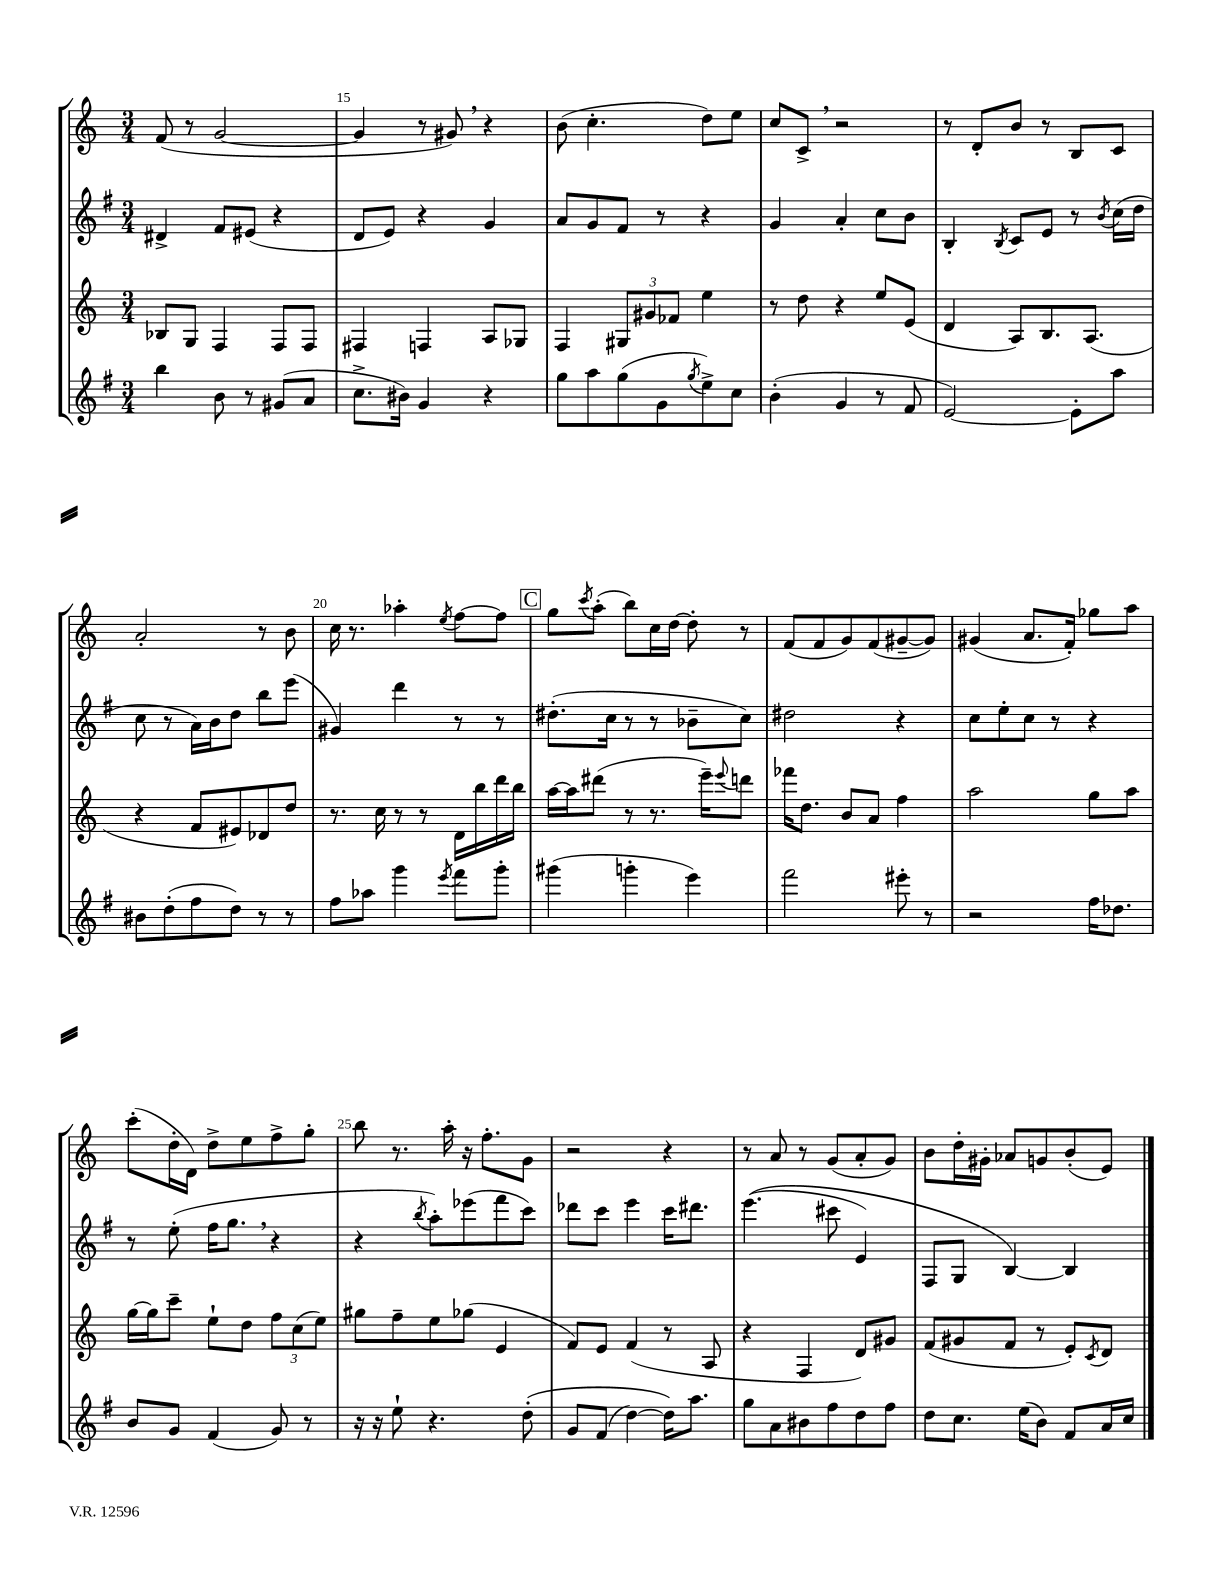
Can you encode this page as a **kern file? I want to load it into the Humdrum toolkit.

**kern	**kern	**kern	**kern
*staff4	*staff3	*staff2	*staff1
*clefG2	*clefG2	*clefG2	*clefG2
*k[f#]	*k[]	*k[f#]	*k[]
*M3/4	*M3/4	*M3/4	*M3/4
4bb	8B-	4d#^	(8f
.	8G	.	8r
8b	4F	8f#	[2g
8r	.	(8e#	.
(8g#	8F	4r	.
8a	8F	.	.
=	=	=	=
8.cc^	4F#	8d	4g]
.	.	8e)	.
16b#)	.	.	.
4g	4F	4r	8r
.	.	.	8g#)
4r	8A	4g	4r
.	8G-	.	.
=	=	=	=
8gg	4F	8a	(8b
8aa	.	8g	4.cc'
(8gg	12G#	8f#	.
.	12g#	.	.
8g	.	8r	.
.	12f-	.	.
8qgg	.	.	.
8ee^)	4ee	4r	8dd)
8cc	.	.	8ee
=	=	=	=
(4b'	8r	4g	8cc
.	8dd	.	8c^
4g	4r	4a'	2r
8r	8ee	8cc	.
8f#	(8e	8b	.
=	=	=	=
[2e)	4d	4B'	8r
.	.	.	8d'
.	.	8qB	.
.	8A)	8c	8b
.	8.B	8e	8r
8e']	.	8r	8B
.	(8.A	.	.
.	.	8qb	.
8aa	.	(16cc	8c
.	.	16dd	.
=	=	=	=
8b#	4r	8cc	2a'
(8dd'	.	8r	.
8ff#	8f	16a)	.
.	.	16b	.
8dd)	8e#)	8dd	.
8r	8d-	8bb	8r
8r	8dd	(8eee	8b
=	=	=	=
8ff#	8.r	4g#)	16cc
.	.	.	8.r
8aa-	.	.	.
.	16cc	.	.
4ggg	8r	4ddd	4aa-'
.	8r	.	.
8qeee	.	.	8qee
8fff#	16d	8r	[8ff
.	16bb	.	.
8ggg'	16ddd	8r	8ff]
.	16bb	.	.
=	=	=	=
(4ggg#	[16aa	(8.dd#'	8gg
.	16aa]	.	.
.	.	.	8qccc
.	(8ddd#	.	(8aa'
.	.	16cc	.
4ggg'	8r	8r	8bb)
.	8.r	8r	16cc
.	.	.	[16dd
4eee)	.	8b-~	8dd']
.	16eee~)	.	.
.	8qqeee	.	.
.	8ddd	8cc)	8r
=	=	=	=
2fff#	16fff-	2dd#	(8f
.	8.dd	.	.
.	.	.	8f
.	8b	.	8g)
.	8a	.	(8f
8eee#'	4ff	4r	[8g#~
8r	.	.	8g#])
=	=	=	=
2r	2aa	8cc	(4g#
.	.	8ee'	.
.	.	8cc	8.a
.	.	8r	.
.	.	.	16f')
16ff#	8gg	4r	8gg-
8.dd-	.	.	.
.	8aa	.	8aa
=	=	=	=
8b	[16gg	8r	(8ccc'
.	16gg]	.	.
8g	8ccc~	(8ee'	16dd'
.	.	.	16d)
(4f#	8ee`	16ff#	8dd^
.	.	8.gg	.
.	8dd	.	8ee
8g)	12ff	4r	8ff^
.	(12cc	.	.
8r	.	.	8gg'
.	12ee)	.	.
=	=	=	=
16r	8gg#	4r	8bb
16r	.	.	.
8ee`	8ff~	.	8.r
.	.	8qbb	.
4.r	8ee	8aa')	.
.	.	.	16aa'
.	(8gg-	(8eee-	16r
.	.	.	8.ff'
.	4e	8fff#	.
&(8dd'	.	8ccc)	8g
=	=	=	=
8g	8f)	8ddd-	2r
(8f#	8e	8ccc	.
[4dd)	(4f	4eee	.
16dd]&)	8r	16ccc	4r
8.aa	.	8.ddd#	.
.	8A	.	.
=	=	=	=
8gg	4r	&((4.eee	8r
8a	.	.	8a
8b#	4F	.	8r
8ff#	.	8ccc#	(8g
8dd	8d)	4e)	8a'
8ff#	8g#	.	8g)
=	=	=	=
8dd	(8f	8F#	8b
8.cc	8g#	8G	16dd'
.	.	.	16g#'
.	8f	[4B&)	8a-
(16ee	.	.	.
8b)	8r	.	8g
8f#	8e')	4B]	(8b'
.	8qc	.	.
16a	8d	.	8e)
16cc	.	.	.
==	==	==	==
*-	*-	*-	*-
